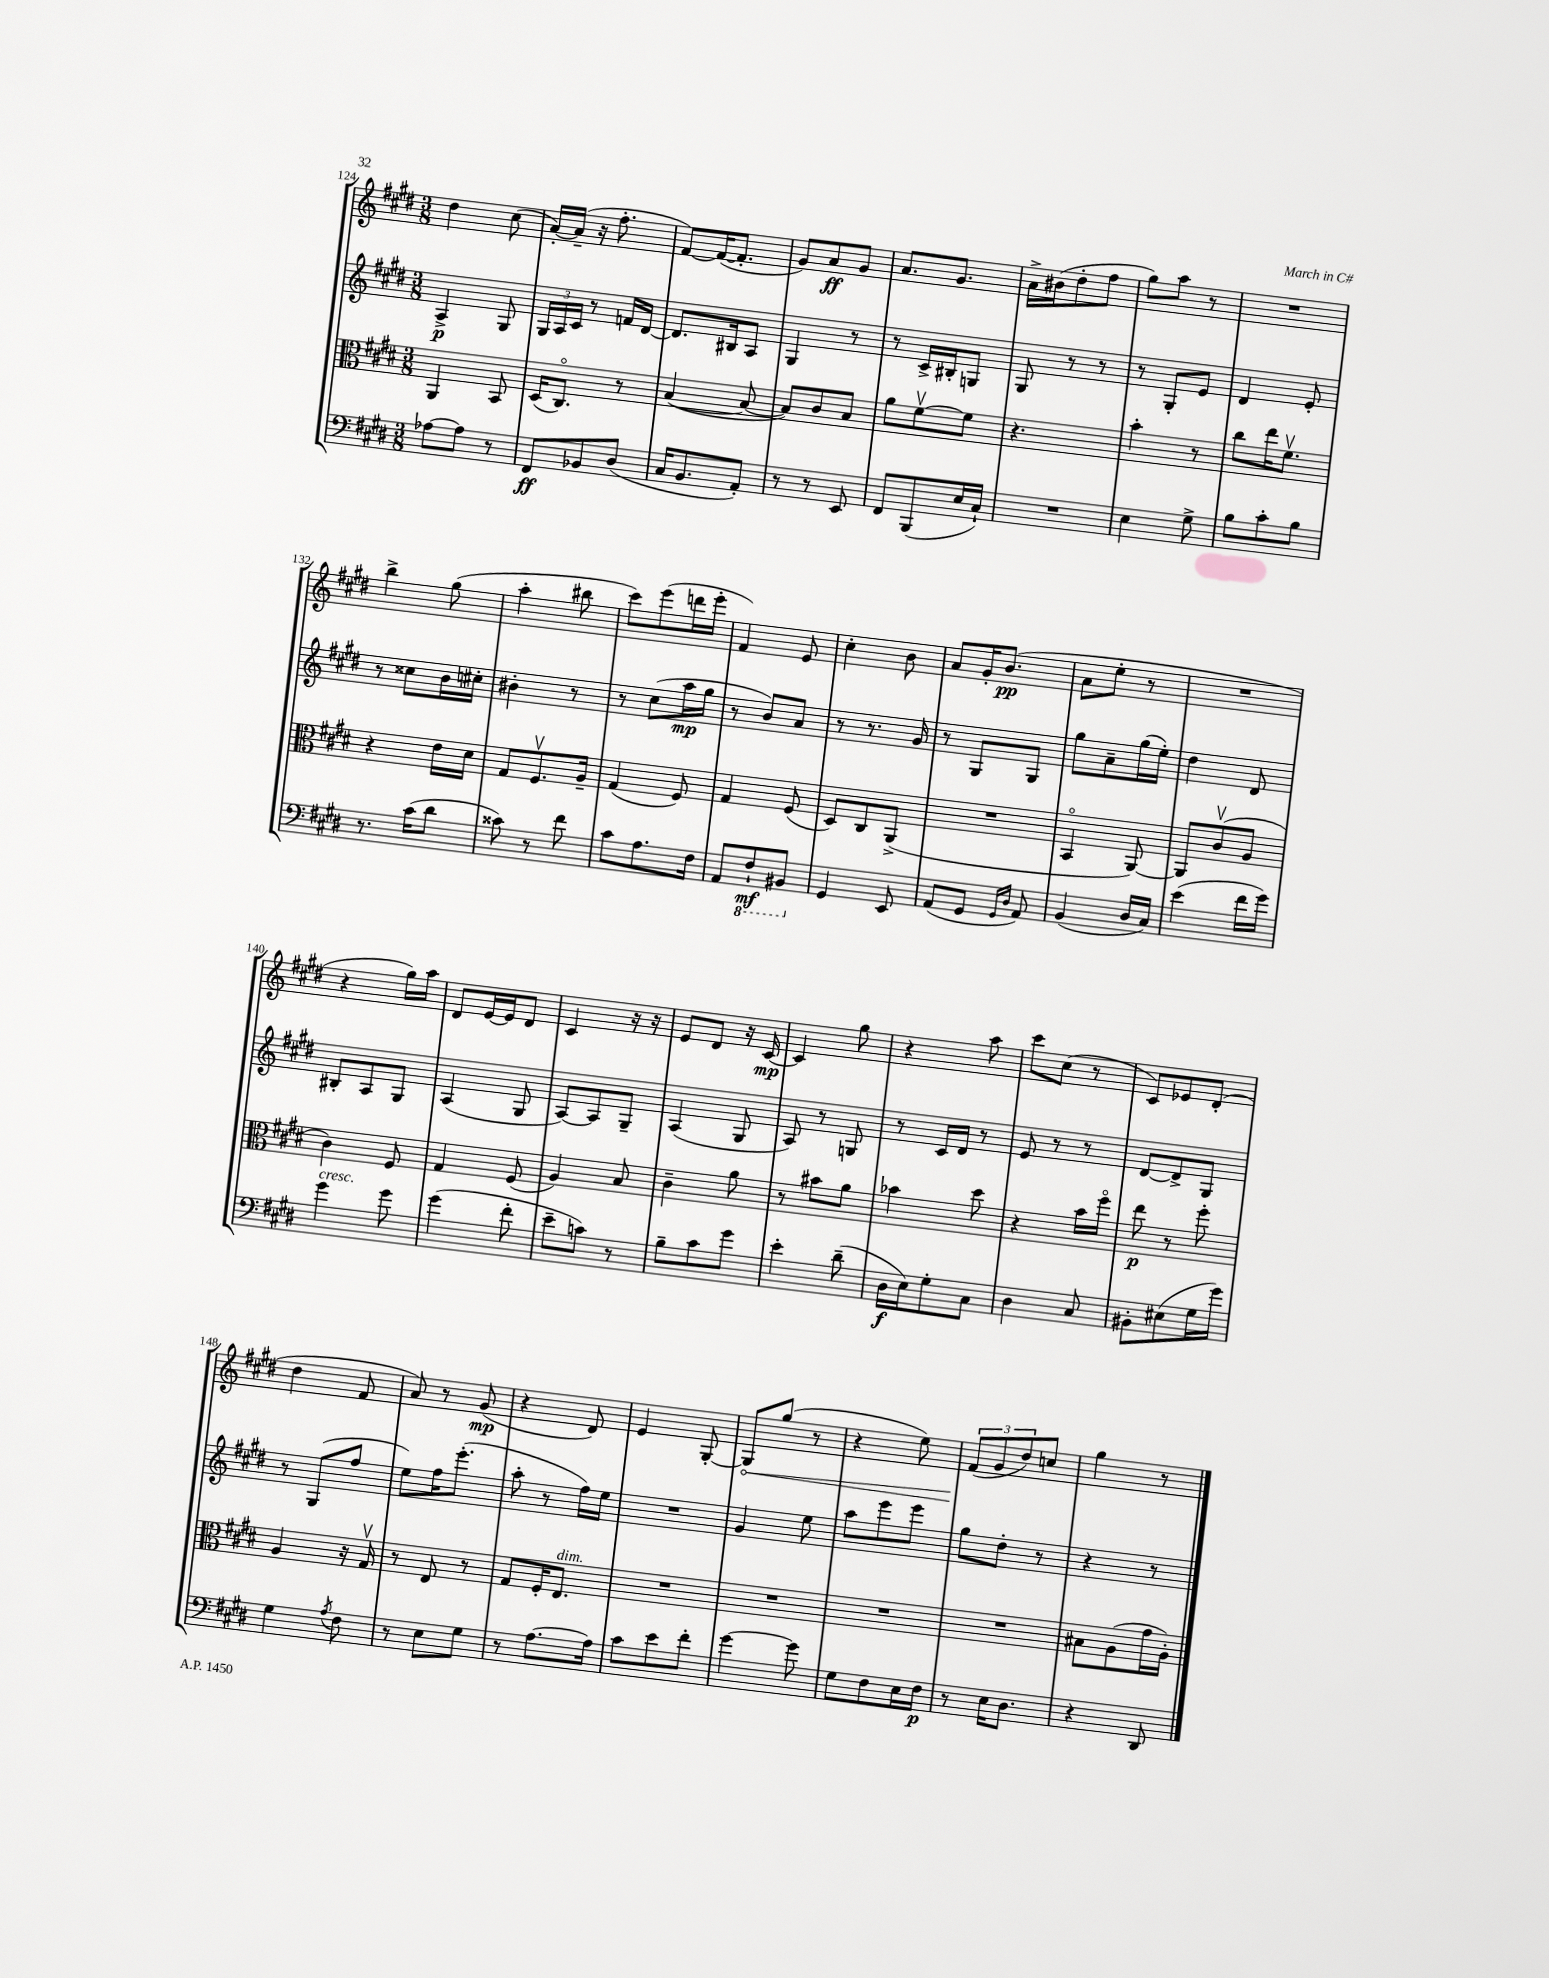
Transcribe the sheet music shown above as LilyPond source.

<<
\new StaffGroup <<
\new Staff = "s0" {
    \clef treble \key e \major \numericTimeSignature \time 3/8
    dis''4 cis''8( |
    a'16~-.) a'16--( r16 fis''8.-. |
    fis'8~) fis'16~( fis'8.-. |
    gis'8) a'8\ff gis'8 |
    a'8. gis'8. |
    a'16-> bis'16( dis''8-. fis''8 |
    gis''8) a''8 r8 |
    R4. |
    b''4-> gis''8( |
    a''4-. bis''8 |
    cis'''8) e'''8( d'''16 e'''16-. |
    fis'4) e'8 |
    cis''4-. b'8 |
    a'8 gis'16-. b'8.\pp( |
    a'8 e''8-. r8 |
    R4. |
    r4 gis''16) a''16 |
    dis'8 e'16~ e'16 dis'8 |
    cis'4 r16 r16 |
    e'8 dis'8 r16 cis'16~\mp |
    cis'4 gis''8 |
    r4 a''8 |
    cis'''8 cis''8( r8 |
    cis'8) ees'8 dis'8-.( |
    dis''4 fis'8 |
    a'8) r8 gis'8\mp( |
    r4 dis'8) |
    e'4 gis8~-. |
    \once \override Hairpin.circled-tip = ##t gis8\< gis''8( r8 |
    r4 e''8) |
    \tuplet 3/2 { fis'8\!( gis'8 dis''8) } c''8 |
    gis''4 r8 \bar "|." |
}
\new Staff = "s1" {
    \clef treble \key e \major \numericTimeSignature \time 3/8
    a4->\p gis8 |
    \tuplet 3/2 { gis16 a16 cis'16 } r8 f'16 dis'16~ |
    dis'8. bis16 a8 |
    gis4 r8 |
    r8 cis'16-> bis16-. g8 |
    gis8 r8 r8 |
    r8 gis8-. e'8 |
    dis'4 e'8-. |
    r8 cisis''8 b'16 cis''16-. |
    bis'4-. r8 |
    r8 cis''8( a''16\mp gis''16 |
    r8 b'8) a'8 |
    r8 r8. gis'16 |
    r8 gis8 gis8 |
    gis''8 a'8-- gis''16( e''16-.) |
    dis''4 dis'8 |
    bis8-. a8 gis8 |
    a4( gis8 |
    a8~) a8 gis8-- |
    a4( gis8 |
    a8) r8 g8 |
    r8 cis'16 dis'16 r8 |
    e'8 r8 r8 |
    dis'8~ dis'8-> gis8 |
    r8 gis8( fis''8 |
    e''8) fis''16 e'''8.-.( |
    a''8-. r8 fis''16) e''16 |
    R4. |
    gis'4 e''8 |
    a''8 e'''8 e'''8 |
    gis''8 dis''8-. r8 |
    r4 r8 \bar "|." |
}
\new Staff = "s2" {
    \clef alto \key e \major \numericTimeSignature \time 3/8
    a,4 b,8 |
    dis16( cis8.\flageolet) r8 |
    b4~( b8~ |
    b8) cis'8 b8 |
    a'8 fis'8~\upbow fis'8 |
    r4. |
    b'4-. r8 |
    cis''8 e''16 fis'8.\upbow |
    r4 e'16 dis'16 |
    gis8 fis8.\upbow a16-- |
    gis4( fis8) |
    gis4 fis8( |
    dis8) cis8 a,8->( |
    R4. |
    b,4\flageolet a,8~) |
    a,8 cis'8\upbow( a8 |
    cis'4) fis8 |
    gis4 fis8( |
    a4) b8 |
    cis'4-- a'8 |
    r8 bis'8 a'8 |
    bes'4 dis''8 |
    r4 b'16 fis''16\flageolet |
    e''8\p r8 fis''8-. |
    a4 r16 gis16\upbow |
    r8 e8 r8 |
    gis8 fis16-. e8.^\markup { \italic "dim." } |
    R4. |
    R4. |
    R4. |
    R4. |
    bis8 a8( gis'16 a16-.) \bar "|." |
}
\new Staff = "s3" {
    \clef bass \key e \major \numericTimeSignature \time 3/8
    aes8~ aes8 r8 |
    fis,8\ff bes,8 dis8( |
    cis16 b,8. a,8-.) |
    r8 r8 e,8 |
    fis,8 b,,8( e16 cis16-!) |
    R4. |
    e4 gis8-> |
    b8 cis'8-. b8 |
    r8. cis'16( dis'8 |
    cisis'8) r8 fis'8 |
    cis'8 a8. fis16 |
    a,8 \ottava #-1 fis,8-!\mf bis,,8 \ottava #0 |
    gis,4 e,8 |
    a,8( gis,8 \grace { gis,16 dis16 } a,8) |
    b,4( dis16 cis16) |
    e'4( fis'16 gis'16) |
    gis'4^\markup { \italic "cresc." } gis'8 |
    gis'4( fis'8-. |
    e'8-- c'8) r8 |
    b8-- cis'8 gis'8 |
    e'4-. dis'8--( |
    dis16\f e16) gis8-. cis8 |
    dis4 cis8 |
    bis,8-. eis8( gis16 gis'16) |
    gis4 \acciaccatura { a8 } fis8 |
    r8 e8 gis8 |
    r8 a8.~ a16 |
    cis'8 e'8 fis'8-. |
    gis'4~ gis'8 |
    gis8 fis8 e16 fis16\p |
    r8 e16 dis8. |
    r4 dis,8 \bar "|." |
}
>>
>>
\layout { \context { \Score currentBarNumber = #124 } }
